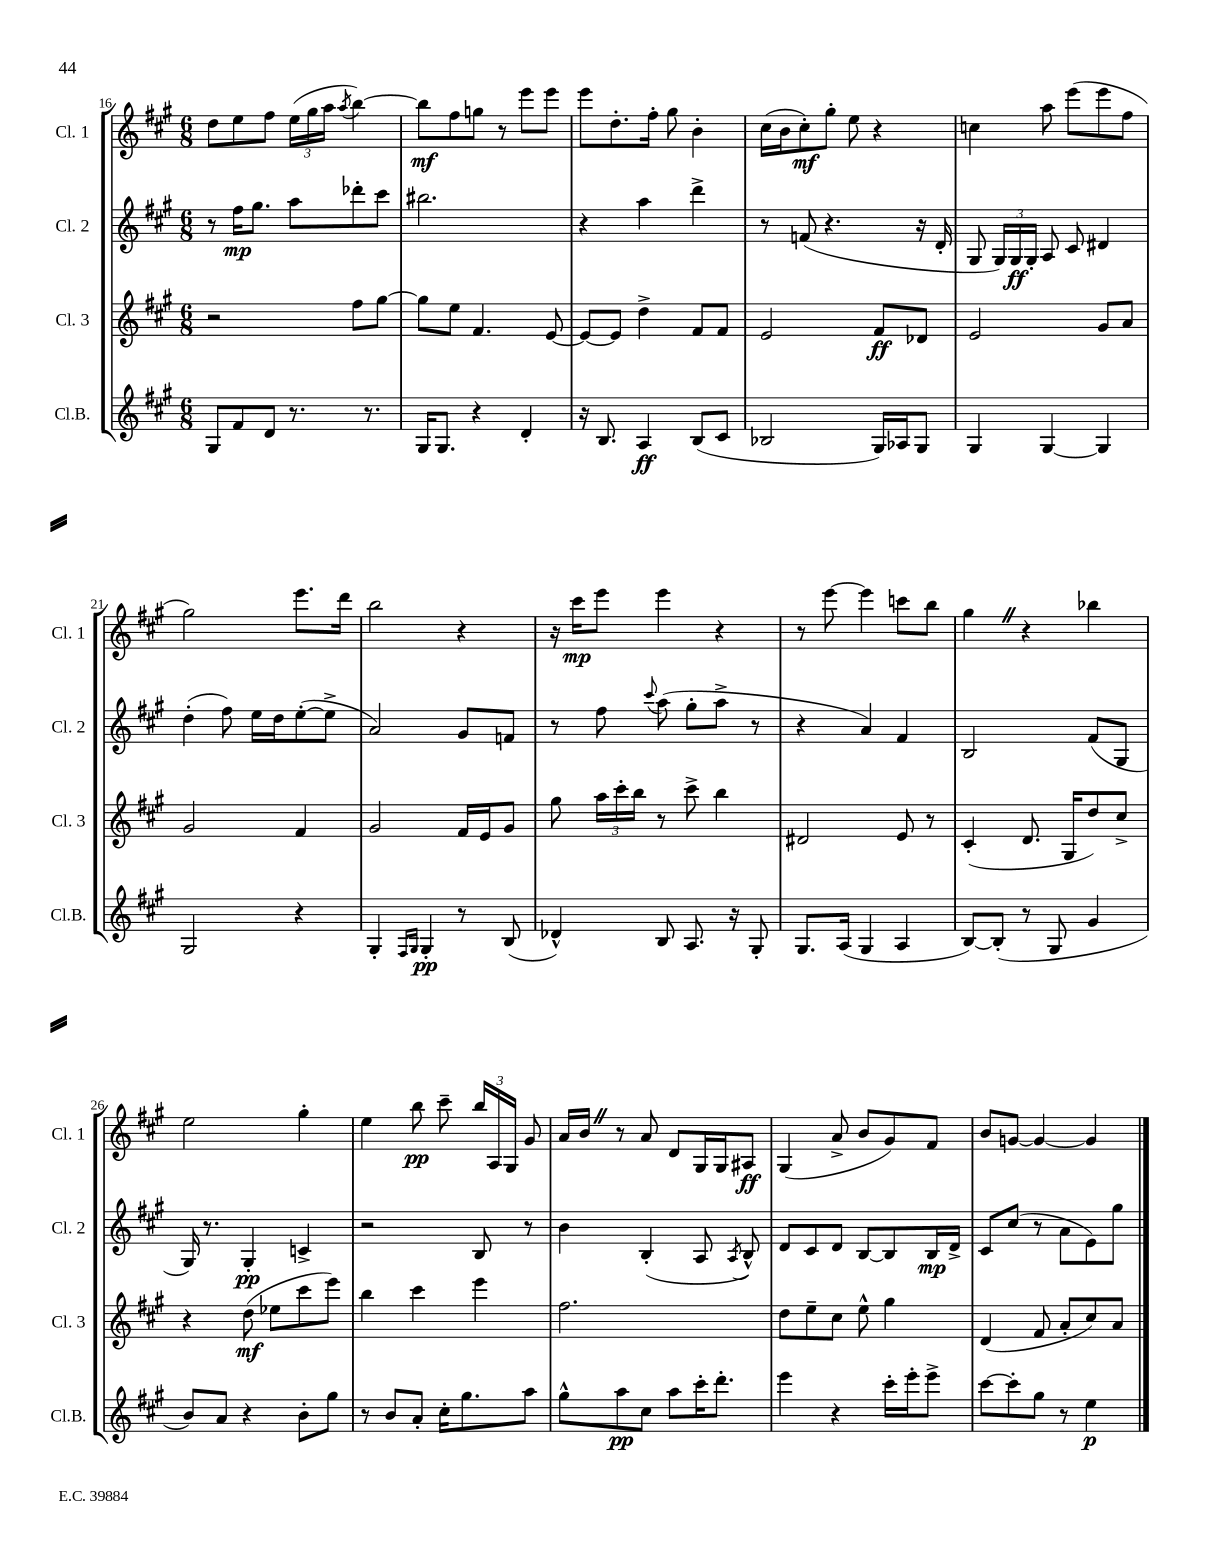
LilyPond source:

<<
\new StaffGroup <<
\new Staff = "s0" \with { instrumentName = "Cl. 1" shortInstrumentName = "Cl. 1" } {
    \clef treble \key a \major \numericTimeSignature \time 6/8
    \autoBeamOff d''8[ e''8 fis''8] \tuplet 3/2 { e''16[( gis''16 a''16] } \acciaccatura { a''8 } b''4~) |
    b''8[\mf fis''8 g''8] r8 e'''8[ e'''8] |
    e'''8[ d''8.-. fis''16]-. gis''8 b'4-. |
    cis''16[( b'16 cis''8-.\mf) gis''8]-. e''8 r4 |
    c''4 a''8 e'''8[( e'''8 fis''8] |
    gis''2) e'''8.[ d'''16] |
    b''2 r4 |
    r16 cis'''16[\mp e'''8] e'''4 r4 |
    r8 e'''8~ e'''4 c'''8[ b''8] |
    gis''4 \once \override BreathingSign.text = \markup { \musicglyph "scripts.caesura.straight" } \breathe r4 bes''4 |
    e''2 gis''4-. |
    e''4 b''8\pp cis'''8-- \tuplet 3/2 { b''16[ a16 gis16] } gis'8 |
    a'16[ b'16] \once \override BreathingSign.text = \markup { \musicglyph "scripts.caesura.straight" } \breathe r8 a'8 d'8[ gis16 gis16 ais8]\ff |
    gis4( a'8-> b'8[ gis'8) fis'8] |
    b'8[ g'8]~ g'4~ g'4 \bar "|." |
}
\new Staff = "s1" \with { instrumentName = "Cl. 2" shortInstrumentName = "Cl. 2" } {
    \clef treble \key a \major \numericTimeSignature \time 6/8
    \autoBeamOff r8 fis''16[\mp gis''8.] a''8[ des'''8-. cis'''8] |
    bis''2. |
    r4 a''4 d'''4-> |
    r8 f'8( r4. r16 d'16-. |
    gis8 \tuplet 3/2 { gis16[) gis16\ff gis16]-. } a8 cis'8 dis'4 |
    d''4-.( fis''8) e''16[ d''16 e''8~-.( e''8]-> |
    a'2) gis'8[ f'8] |
    r8 fis''8 \appoggiatura { cis'''8 } a''8( gis''8[-. a''8]-> r8 |
    r4 a'4) fis'4 |
    b2 fis'8[( gis8] |
    gis16) r8. gis4-.\pp c'4-> |
    r2 b8 r8 |
    b'4 b4-.( a8 \acciaccatura { a8 } b8-^) |
    d'8[ cis'8 d'8] b8[~ b8 b16\mp d'16]-> |
    cis'8[ cis''8]( r8 a'8[ e'8) gis''8] \bar "|." |
}
\new Staff = "s2" \with { instrumentName = "Cl. 3" shortInstrumentName = "Cl. 3" } {
    \clef treble \key a \major \numericTimeSignature \time 6/8
    \autoBeamOff r2 fis''8[ gis''8]~ |
    gis''8[ e''8] fis'4. e'8~ |
    e'8[~ e'8] d''4-> fis'8[ fis'8] |
    e'2 fis'8[\ff des'8] |
    e'2 gis'8[ a'8] |
    gis'2 fis'4 |
    gis'2 fis'16[ e'16 gis'8] |
    gis''8 \tuplet 3/2 { a''16[ cis'''16-. b''16] } r8 cis'''8-> b''4 |
    dis'2 e'8 r8 |
    cis'4-.( d'8. gis16[ d''8) cis''8]-> |
    r4 d''8\mf( ees''8[ cis'''8 e'''8]) |
    b''4 cis'''4 e'''4 |
    fis''2. |
    d''8[ e''8-- cis''8] e''8-^ gis''4 |
    d'4( fis'8 a'8[-. cis''8) a'8] \bar "|." |
}
\new Staff = "s3" \with { instrumentName = "Cl.B." shortInstrumentName = "Cl.B." } {
    \clef treble \key a \major \numericTimeSignature \time 6/8
    \autoBeamOff gis8[ fis'8 d'8] r8. r8. |
    gis16[ gis8.] r4 d'4-. |
    r16 b8. a4\ff b8[( cis'8] |
    bes2 gis16[) aes16 gis8] |
    gis4 gis4~ gis4 |
    gis2 r4 |
    gis4-. \grace { fis16[ gis16] } gis4-.\pp r8 b8( |
    des'4-^) b8 a8. r16 gis8-. |
    gis8.[ a16]( gis4 a4 |
    b8[~) b8]-.( r8 gis8 gis'4 |
    b'8[) a'8] r4 b'8[-. gis''8] |
    r8 b'8[ a'8]-. cis''16[-. gis''8. a''8] |
    gis''8[-^ a''8\pp cis''8] a''8[ cis'''16-. d'''8.]-. |
    e'''4 r4 cis'''16[-. e'''16-. e'''8]-> |
    cis'''8[~ cis'''8-. gis''8] r8 e''4\p \bar "|." |
}
>>
>>
\layout { \context { \Score currentBarNumber = #16 } }
